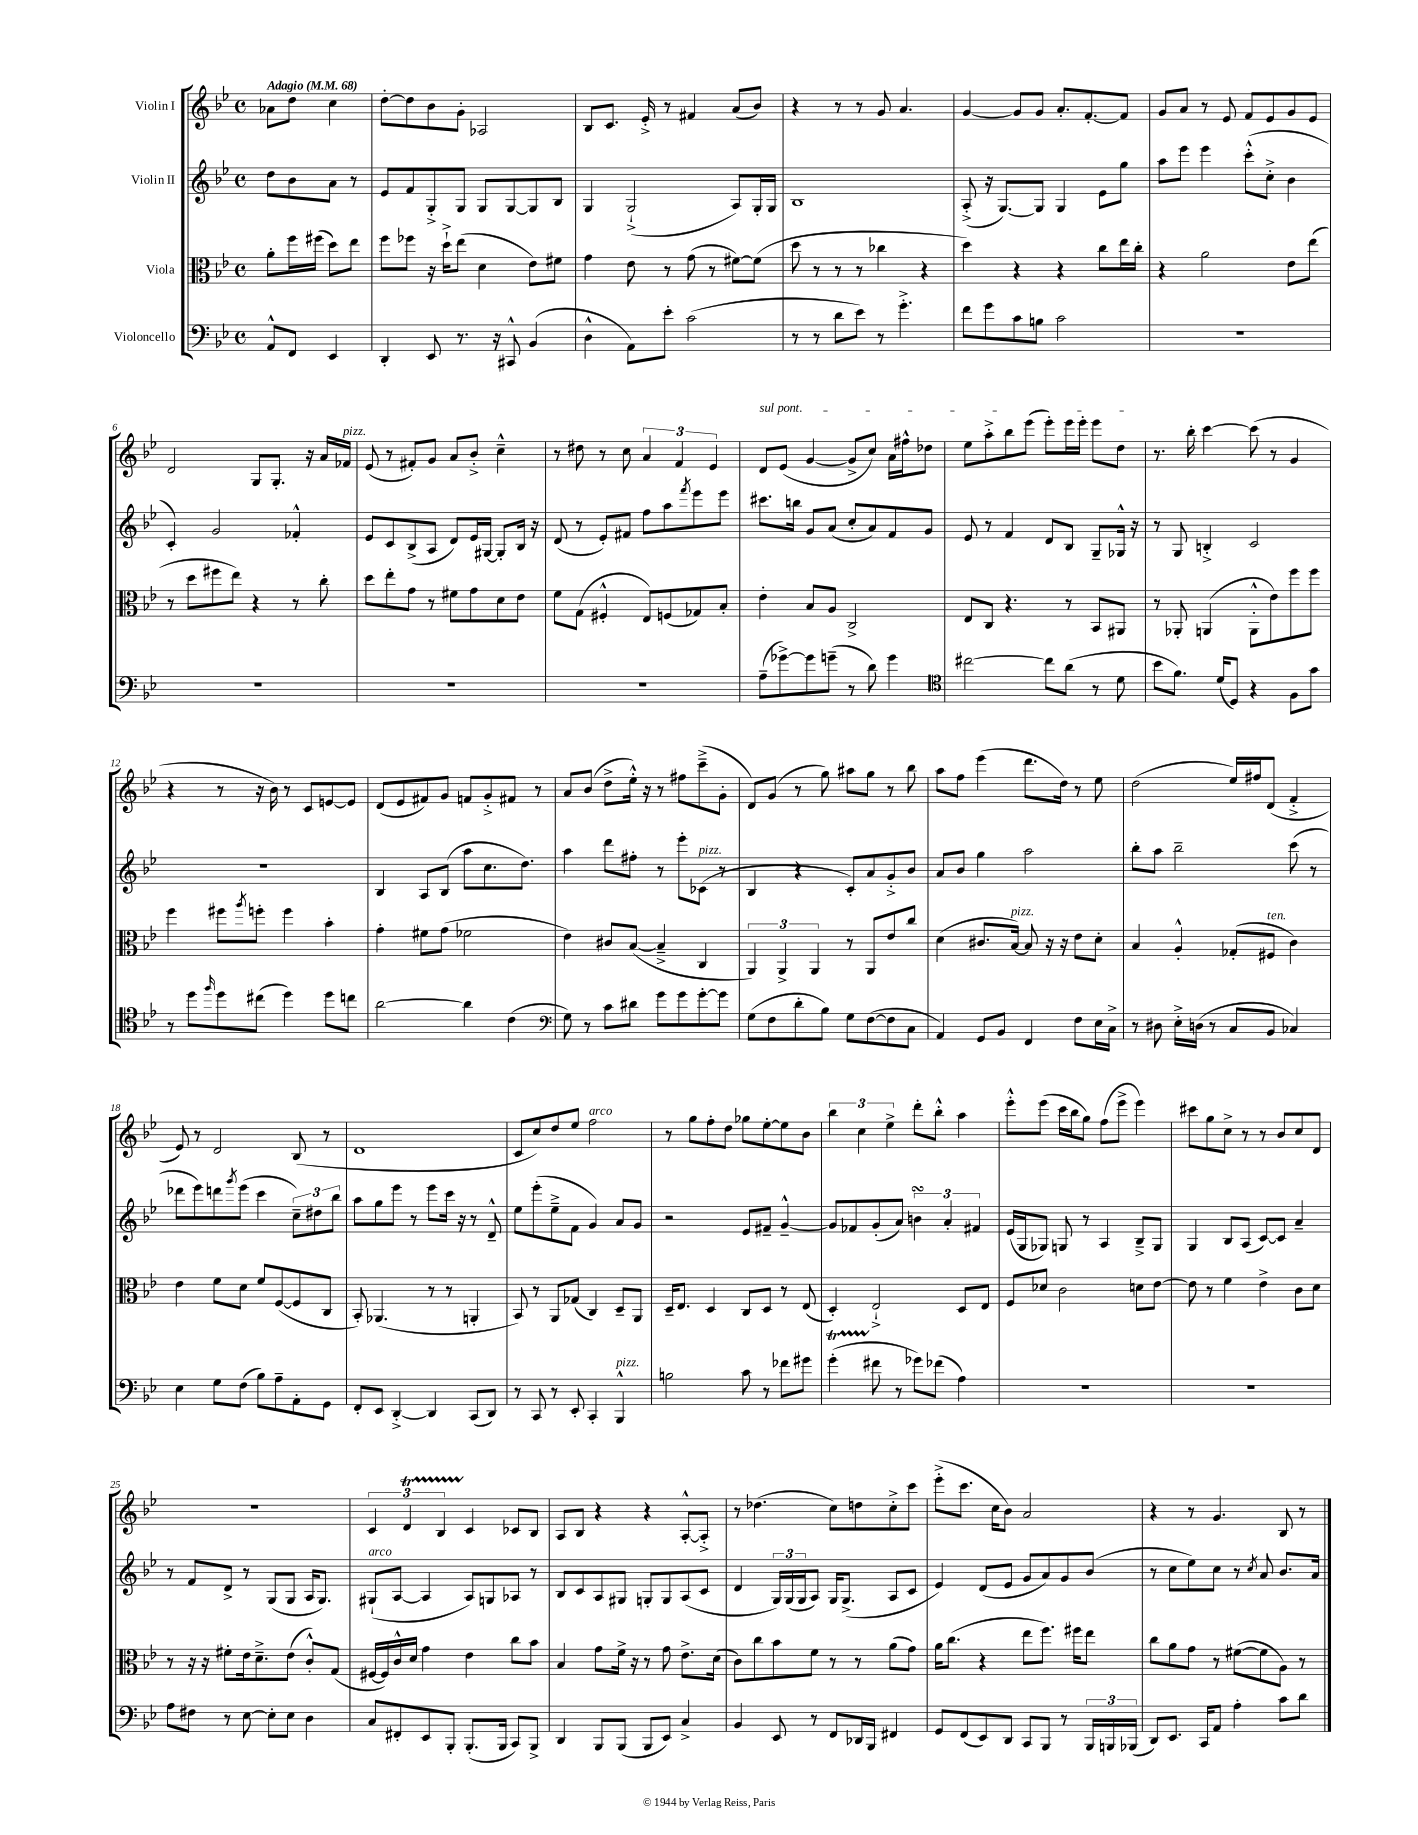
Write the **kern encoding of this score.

**kern	**kern	**kern	**kern
*part4	*part3	*part2	*part1
*staff4	*staff3	*staff2	*staff1
*I"Violoncello	*I"Viola	*I"Violin II	*I"Violin I
*clefF4	*clefC3	*clefG2	*clefG2
*k[b-e-]	*k[b-e-]	*k[b-e-]	*k[b-e-]
*M4/4	*M4/4	*M4/4	*M4/4
*met(c)	*met(c)	*met(c)	*met(c)
*MM68	*MM68	*MM68	*MM68
=	=	=	=
!	!	!	!LO:TX:a:B:t=Adagio
8AA^^/L	8a'\L	8dd\L	8a-X\L
8FF/J	16ff\L	8b-\	8dd\J
.	(16ff#X\JJ	.	.
4EE-/	8dd\L)	8a\J	4cc\
.	8ee-\J	8r	.
=1	=1	=1	=1
4DD'/	8ff\L	8e-/L	[8dd'\L
.	8ff-X\J	8f/	8dd\]
8EE-/	16r	8G'^/	8b-\
.	16dd`^\KL	.	.
8.r	(8ee-\J	8G/J	8g'\J
.	4d\	8G/L	2A-X/
16r	.	.	.
8CC#X^^/	.	[8G/	.
(4BB-/	8e-\L)	8G/]	.
.	8f#X\J	8B-/J	.
=2	=2	=2	=2
4D^^\	4g\	4G/	8B-/L
.	.	.	8.c/J
8AA\L)	8e-\	(2G`^/	.
.	.	.	16e-'^/
8e-'\J	8r	.	8r
(2c\	(8g\	.	4f#X/
.	8r	.	.
.	[8f#X\L)	8A/L)	(8a/L
.	(8f#\J]	16G'/L	8b-/J)
.	.	16G/JJ	.
=3	=3	=3	=3
8r	8dd\	1B-	4r
8r	8r	.	.
8d\L	8r	.	8r
8e-\J)	8r	.	8r
8r	4cc-X\	.	8g/
4.g'^\	.	.	4.a/
.	4r	.	.
=4	=4	=4	=4
8f\L	4dd\)	(8A'^/	[4g/
8g\	.	16r	.
.	.	[8.G/L)	.
8c\	4r	.	8g/L]
8Bn\J	.	8G/J]	8g/J
2c\	4r	4G/	8.a'/L
.	.	.	[8.f'/
.	8cc\L	8e-\L	.
.	16ee-\L	8gg\J	8f/J]
.	16cc'\JJ	.	.
=5	=5	=5	=5
1r	4r	8aa\L	8g/L
.	.	8eee-\J	8a/J
.	2a\	4eee-\	8r
.	.	.	8e-/
.	.	(8ccc'^^\L	8f/L
.	.	8cc'^\J	8e-/
.	8e-\L	4b-\	8g/
.	(8ee-\J	.	8e-/J
!!LO:LB:g=z
=6	=6	=6	=6
1r	8r	4c'/)	2d/
.	8dd\L	.	.
.	8ff#X\	2g/	.
.	8ee-\J)	.	.
.	4r	.	8G/L
.	.	.	8.G'/J
.	8r	4f-X'^^/	.
.	.	.	16r
.	8cc'\	.	16a/LL
!	!	!	!LO:TX:a:i:t=pizz.
.	.	.	16f-X/JJ
=7	=7	=7	=7
1r	8dd\L	8e-/L	(8e-/
.	8ee-'\	8c/	8r
.	8g\J	(8B-^/	8f#X'/L)
.	8r	8A/J	8g/J
.	8f#X\L	8d/L)	8a/L
.	8g\	16e-/L	8b-'^/J
.	.	[16G#X/JJ	.
.	8d\	8G#'/L]	4cc~^^\
.	8e-\J	16B-/Jk	.
.	.	16r	.
=8	=8	=8	=8
1r	8f\L	(8d/	8r
.	(8G\J	8r	8dd#X\
.	4F#X'^^/	8e-'/L)	8r
.	.	8f#X/J	8cc\
.	8E-/L)	8ff\L	6a/
.	(8Fn/	8aa\	.
.	.	.	6f/
.	.	8qfff/	.
.	8G-X/)	8eee-\	.
.	.	.	6e-/
.	8B-'/J	8eee-\J	.
=9	=9	=9	=9
!	!	!	!LO:TX:a:i:t=sul pont.
(8A~\L	4e-'\	8.ccc#X\L	8d/L
[8g-X^\)	.	.	(8e-/J
.	.	16bbn\Jk	.
8g-\]	8B-/L	8g/L	[4g/
(8gn~\J	8A/J	(8a/J	.
8r	2C^/	8cc'/L	8g^/L]
8d\)	.	8a/)	8cc/J)
4g\	.	8f/	16a\LL
.	.	.	16ff#X^^\J
.	.	8g/J	8dd-X\J
=10	=10	=10	=10
*clefC4	*	*	*
[2cc#X\	8E-/L	8e-/	8ee-\L
.	8C/J	8r	8aa'^\
.	4.r	4f/	8bb-\
.	.	.	(8eee-\J
8cc#\L]	.	8d/L	8eee-'\L)
(8a\J	8r	8B-/J	16eee-\L
.	.	.	16eee-'\JJ
8r	8BB-/L	8G~/L	8eee-\L
8d\	8AA#X/J	16G-X^^/Jk	8dd\J
.	.	16r	.
=11	=11	=11	=11
8b-\L	8r	8r	8.r
8.f\J)	8AA-X'/	8G/	.
.	.	.	16bb-'\
.	(4AAn/	4Bn'^/	[4ccc\
(16d/KL	.	.	.
8D/J)	.	.	.
4r	8AA'^^\L	2c/	(8ccc\]
.	8e-\)	.	8r
8F\L	8ff\	.	4g/
8g\J	8ff\J	.	.
!!LO:LB:g=z
=12	=12	=12	=12
8r	4ff\	1r	4r
8dd\L	.	.	.
16qqff/	.	.	.
8dd\	8ff#X\L	.	8r
.	8qaa/	.	.
(8cc#X\J	8ffn'\J	.	16r
.	.	.	16b-\)
4dd\)	4ff\	.	8r
.	.	.	8c/L
8dd\L	4b-'\	.	[8en/
8ccn\J	.	.	8e/J]
=13	=13	=13	=13
[2a\	4g'\	4B-/	(8d/L
.	.	.	8e-/
.	8f#X\L	8A/L	8f#X/)
.	(8g\J	(8B-/J	8g/J
4a\]	2f-X\	8aa\L	8fn/L
.	.	8.cc\	8g'^/
(4c\	.	.	8f#X/J
.	.	8.dd\J)	.
.	.	.	8r
=14	=14	=14	=14
*clefF4	*	*	*
8G\)	4e-\)	4aa\	8a/L
8r	.	.	(8b-/J
8c\L	8c#X/L	8ddd\L	8dd^\L
8d#X\J	([8B-/J	8ff#X'\J	16ee-'^^\Jk)
.	.	.	16r
8g\L	4B-~^/]	8r	8r
8g\	.	8eee-'\L	8ff#X\L
!	!	!LO:TX:a:i:t=pizz.	!
[8g'\	4C/	(8c-X\J	(8ccc~^\
8g\J]	.	8r	8g'\J
=15	=15	=15	=15
(8G\L	6AA/)	4B-/	8d/L)
8F\	.	.	(8g/J
.	6AA^/	.	.
8d'\	.	4r	8r
.	6AA/	.	.
8B-\J)	.	.	8gg\)
8G\L	8r	8c'/L)	8aa#X\L
([8F\	8AA/L	8a/	8gg\J
8F\]	8e-/	8g'^/	8r
8C\J	8cc/J	8b-/J	8bb-\
=16	=16	=16	=16
4AA/)	(4d\	8a/L	8aa\L
.	.	8b-/J	8ff\J
8GG/L	8.c#X/L	4gg\	(4eee-\
8BB-/J	.	.	.
!	!LO:TX:a:i:t=pizz.	!	!
.	[16B-/Jk)	.	.
4FF/	8B-/]	2aa\	8.ddd\L
.	16r	.	.
.	16r	.	16dd\Jk)
8F\L	8e-\L	.	8r
16E-\L	8d'\J	.	8ee-\
16C^\JJ	.	.	.
=17	=17	=17	=17
8r	4B-/	8bb-'\L	(2dd\
8D#X\	.	8aa\J	.
16E-'^\LL	4A'^^/	2bb-~\	.
(16Dn\JJ	.	.	.
8r	.	.	.
8C/L	(8G-X'/L	.	16ee-/LL)
.	.	.	16ff#X/J
!	!LO:TX:a:i:t=ten.	!	!
8BB-/J	8F#X/J	.	(8d/J
4C-X/)	4c\)	(8ccc\	4f'^/
.	.	8r	.
!!LO:LB:g=z
=18	=18	=18	=18
4E-\	4e-\	8ddd-X\L	8e-/)
.	.	8eee-\)	8r
8G\L	8f\L	8dddn\	2d/
.	.	8qggg/	.
(8F\J	8d\J	(8eee-\J	.
8B-\L)	8f/L	4ccc\	.
8A~\	([8F/	.	.
8AA'\	8F/]	12cc~\L)	(8B-/
.	.	12dd#X\	.
8GG\J	8C/J	.	8r
.	.	12bb-\J	.
=19	=19	=19	=19
8FF'/L	8BB-'/)	8aa\L	1d
8EE-/J	(4.AA-X/	8gg\	.
[4DD'^/	.	8eee-\J	.
.	.	8r	.
4DD/]	8r	8eee-\L	.
.	8r	16ccc\Jk	.
.	.	16r	.
(8CC/L	4AAn'/	8r	.
8DD/J)	.	8d~^^/	.
=20	=20	=20	=20
8r	8BB-/)	8ee-\L	8c/L
8CC/	8r	(8eee-'\	8cc/)
8r	8AA/L	8ee-~^\	8dd/
8EE-'/	(8G-X/J	8f\J	8ee-/J
!	!	!	!LO:TX:a:i:t=arco
4CC'/	4C/)	4g/)	2ff\
!LO:TX:a:i:t=pizz.	!	!	!
4BBB-^^/	8D~/L	8a/L	.
.	8AA/J	8g/J	.
=21	=21	=21	=21
2Bn\	16D~/KL	2r	8r
.	8.E-/J	.	.
.	.	.	8gg\L
.	4D/	.	8ff'\
.	.	.	8dd\J
8c\	8C/L	8e-/L	8gg-X\L
8r	8D/J	8f#X~/J	[8ee-'\
8f-X\L	8r	[4g~^^/	8ee-\]
8g#X\J	(8E-/	.	8b-\J
=22	=22	=22	=22
(4gT'\	4D'/)	8g/L]	6bb-\
.	.	8f-X/	.
.	.	.	6cc\
8f#X\	2E-`^/	(8g'/	.
.	.	.	6ee-^\
8r	.	8a/J)	.
8g-X\L)	.	6bnsSsS\	8ddd'\L
(8f-X\J	.	.	8bb-'^^\J
.	.	6a'/	.
4A\)	8D/L	.	4aa\
.	.	6f#X/	.
.	8E-/J	.	.
=23	=23	=23	=23
1r	8F/L	(16e-/LL	8eee-'^^\L
.	.	16G/J	.
.	8d-X/J	8G-X/J)	(8eee-\J
.	2c\	8Gn/	16ccc\LL
.	.	.	16bb-\J
.	.	8r	8gg\J)
.	.	4A/	(8ff\L
.	.	.	8eee-^\J
.	8dn\L	8B-~^/L	4eee-\)
.	[8e-\J	8G/J	.
=24	=24	=24	=24
1r	8e-\]	4G/	8ccc#X\L
.	8r	.	8gg\
.	4f\	8B-/L	8cc^\J
.	.	(8A/J	8r
.	4e-^\	[8c/L)	8r
.	.	8c/J]	8b-/L
.	8c\L	4a~/	8cc/
.	8d\J	.	8d/J
!!LO:LB:g=z
=25	=25	=25	=25
8A\L	8r	8r	1r
8F#X\J	16r	8f/L	.
.	16r	.	.
8r	8f#X'\L	8d^/J	.
[8E-\	16e-\k	8r	.
.	8.d~^\	.	.
8E-'\L]	.	(8G/L	.
8E-\J	(8e-\J	8G/J	.
4D\	8c'^^/L)	16A/KL	.
.	.	8.G/J)	.
.	(8G/J	.	.
=26	=26	=26	=26
!	!	!LO:TX:a:i:t=arco	!
8C/L	[16F#X/LL	(8G#X`/L	6c/
.	16F#/])	.	.
8FF#X'/	16c^^/	[8A/J	.
.	.	.	6dt/
.	16d/JJ	.	.
8EE-/	4g\	4A/]	.
.	.	.	6B-TTT/
8BBB-'/J	.	.	.
(8.BBB-'/L	4e-\	8A/L)	4c/
.	.	8Gn/	.
16BBB-/Jk	.	.	.
8CC/L)	8cc\L	8A-X/J	8c-X/L
8BBB-^/J	8b-\J	8r	8B-/J
=27	=27	=27	=27
4DD/	4B-/	8B-/L	8A/L
.	.	8c/	8B-/J
8BBB-/L	8g\L	8A/	4r
(8BBB-/J	16f^\Jk	8G#X/J	.
.	16r	.	.
8BBB-/L	8r	8Gn'/L	4r
8EE-/J)	8g\	8G/	.
4C^/	8.e-^\L	(8A/	[8A'^^/L
.	.	8c/J	8A'^/J]
.	(16d\Jk	.	.
=28	=28	=28	=28
4BB-/	8c\L)	4d/	8r
.	8cc\	.	(4.dd-X\
8EE-/	8b-\	24G/LL)	.
.	.	(24G/	.
.	.	24G/J	.
8r	8f\J	8A/J)	.
8FF/L	8r	16G/KL	8cc\L)
.	.	(8.G^/J	.
16DD-X/L	8r	.	8ddn\
16BBB-/JJ	.	.	.
4FF#X/	(8a\L	8A/L	8cc'^\
.	8g\J)	8c/J	8ccc\J
=29	=29	=29	=29
8GG/L	16a\KL	4e-/)	(8eee-'^\L
.	(8.cc\J	.	.
(8FF/	.	.	8.ccc\J
8EE-/)	4r	(8d/L	.
.	.	.	16cc\KL
8DD/J	.	8e-/J	8b-\J)
8CC/L	8ee-\L	8g/L	2a/
8BBB-/J	8.ff\J)	8a/)	.
8r	.	8g/	.
.	16ff#X\KL	.	.
24BBB-/LL	8ee-\J	(8b-/J	.
24BBBn/	.	.	.
(24BBB-X/JJ	.	.	.
=30	=30	=30	=30
8DD/L)	8cc\L	8r	4r
8.EE-/J	8a\	8cc\L	.
.	8g\J	8ee-\)	8r
16CC/KL	.	.	.
8AA/J	8r	8cc\J	4.g/
4A'\	([8f#X\L	8r	.
.	.	8qcc/	.
.	8f#\]	8a/	.
8c\L	8A\J)	8.b-/L	8B-/
8d\J	8r	.	8r
.	.	16a/Jk	.
==	==	==	==
*-	*-	*-	*-
